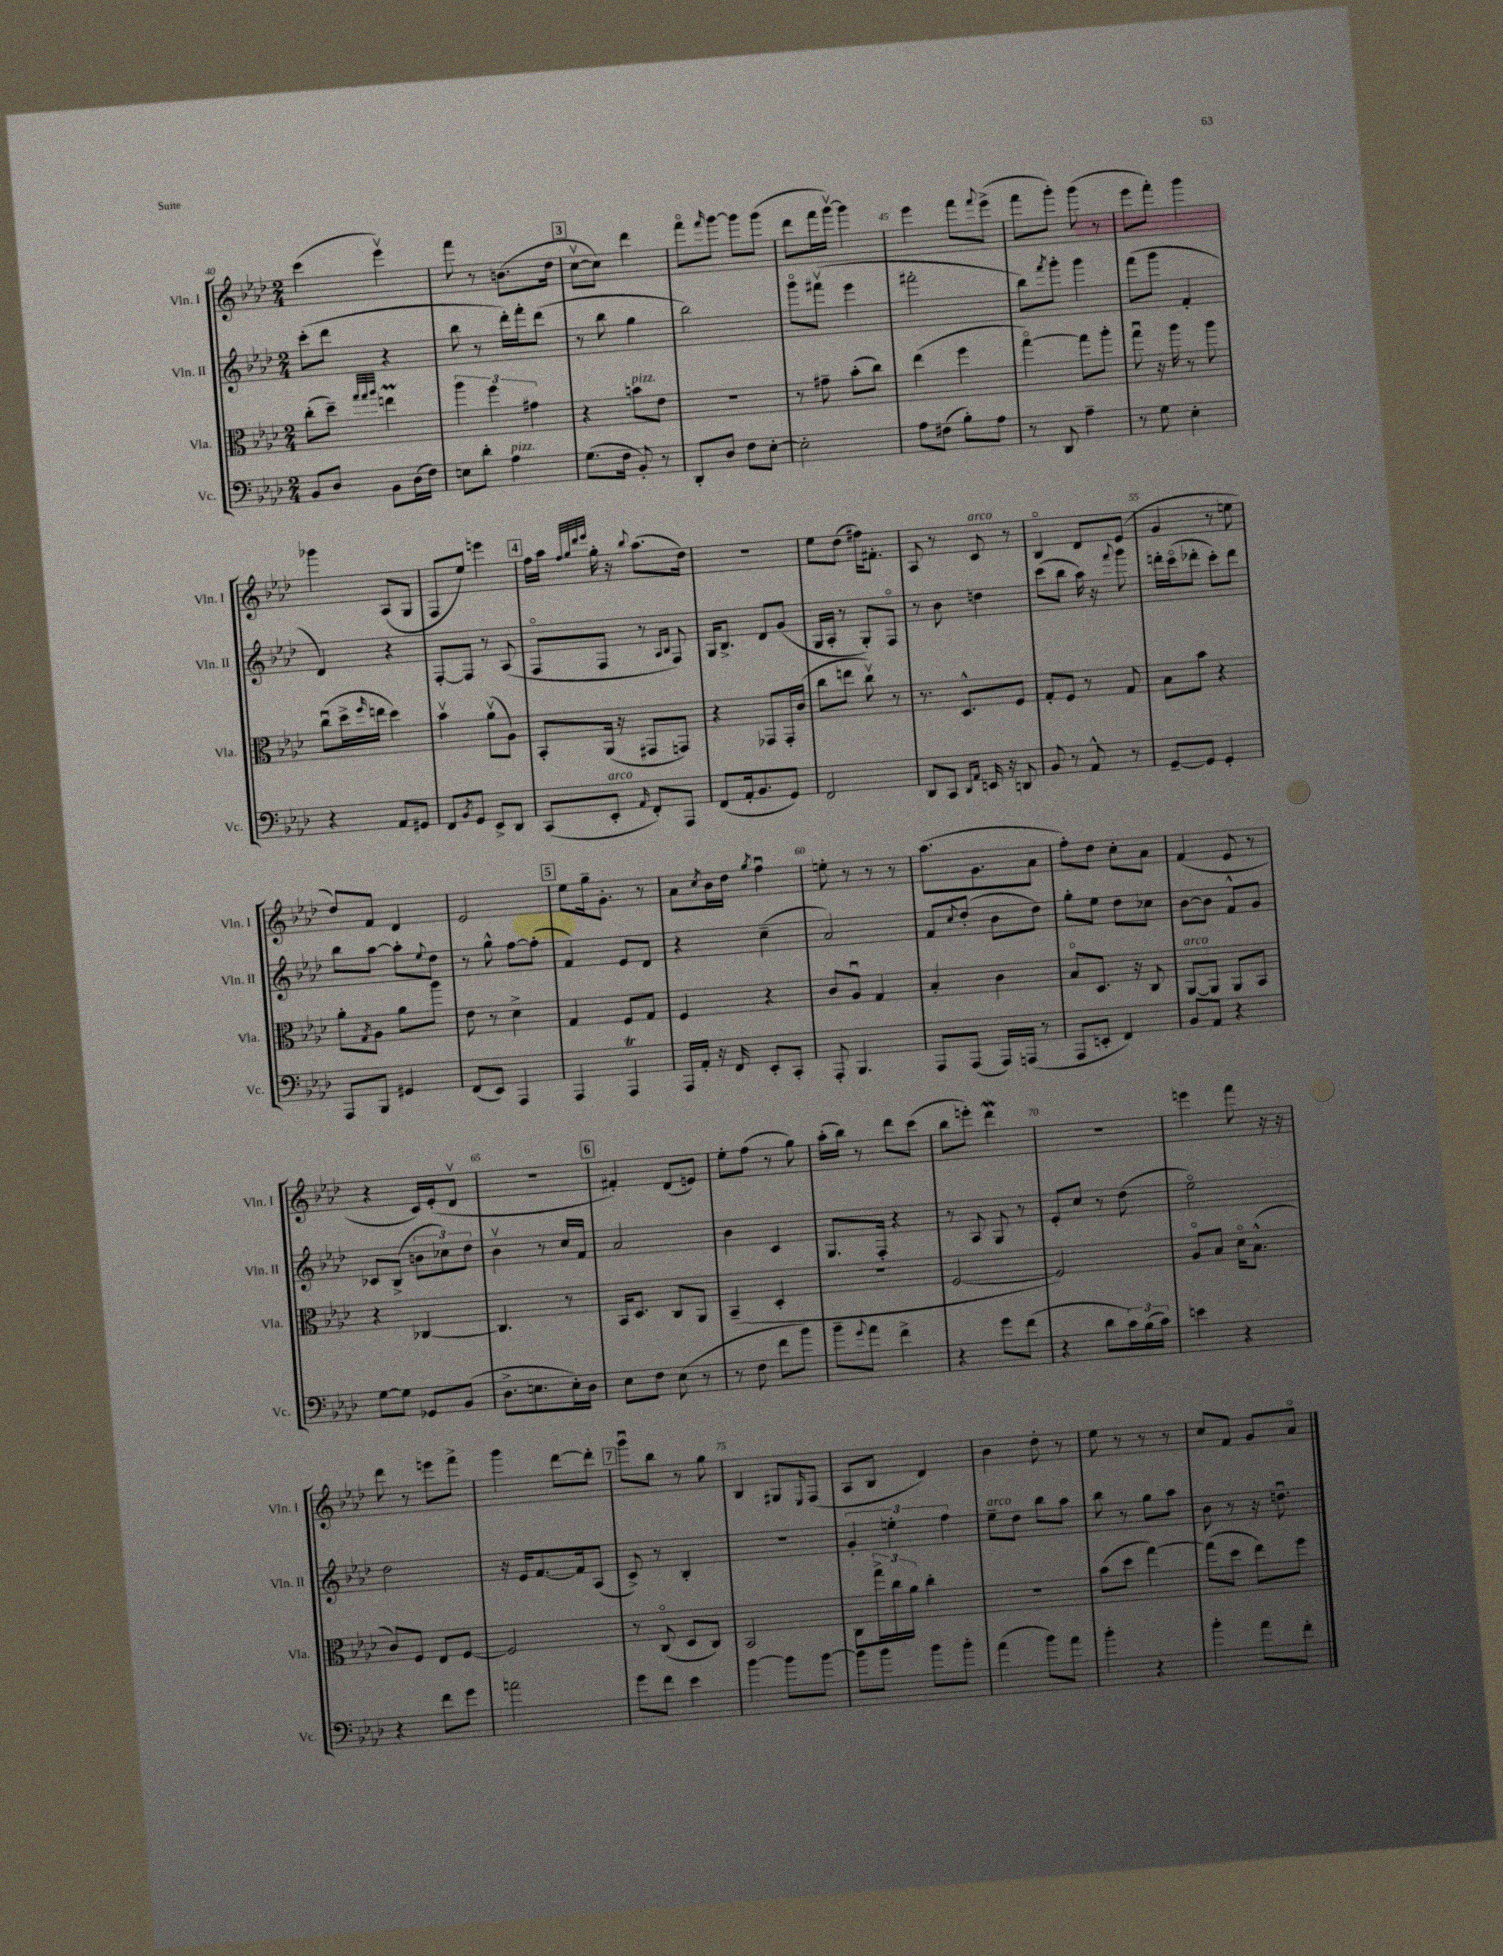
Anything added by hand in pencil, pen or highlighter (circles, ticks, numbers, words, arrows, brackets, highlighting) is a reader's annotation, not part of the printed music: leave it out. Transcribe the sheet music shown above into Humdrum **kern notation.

**kern	**kern	**kern	**kern
*part4	*part3	*part2	*part1
*staff4	*staff3	*staff2	*staff1
*I"Vc.	*I"Vla.	*I"Vln. II	*I"Vln. I
*I'Vc.	*I'Vla.	*I'Vln. II	*I'Vln. I
*clefF4	*clefC3	*clefG2	*clefG2
*k[b-e-a-d-]	*k[b-e-a-d-]	*k[b-e-a-d-]	*k[b-e-a-d-]
*M2/4	*M2/4	*M2/4	*M2/4
=40	=40	=40	=40
8BB-/L	(8cc'\L	(8ccc'\L	(4ccc\
8D-/J	8dd-~\J)	8ddd-\J	.
.	32qqgg/LLL	.	.
.	32qqgg/	.	.
.	32qqaa-/JJJ	.	.
8BB-\L	4eenm\	4r	4eee-v\)
(16D-\L	.	.	.
16F\JJ)	.	.	.
=41	=41	=41	=41
8En\L	6aa-\	8bb-\	8fff\
8d-'\J	.	8r	8r
.	6ff\	.	.
!LO:TX:a:i:t=pizz.	!	!	!
4A-\	.	16ddd-'\LL)	(8.bn\L
.	.	16fff'\J	.
.	6g#X\	.	.
.	.	(8ddd-\J	.
.	.	.	16dd-\Jk
!!LO:REH:place=s1:t=3
=42	=42	=42	=42
(8.G\L	4r	8r	[8ccv\L
.	.	8bb-\	8cc\J])
16F\Jk	.	.	.
!	!LO:TX:a:i:t=pizz.	!	!
8BB-'/)	8bn\L	4gg\	4ddd-\
8r	8e-\J	.	.
=43	=43	=43	=43
8DD-'/L	2r	2bb-\)	8fff\L
.	.	.	16qqfff/
8D-/J	.	.	[8ggg\J
8F\L	.	.	8ggg\L]
[8E-'\J	.	.	(8ggg\J
=44	=44	=44	=44
2E-'\]	8r	8ggg\L	8ddd-\L
.	8g#X~\	(8fff#Xv\J	16fff\L
.	.	.	[16gggv\JJ)
.	(8b-'\L	4eee-\	4ggg\]
.	8cc\J)	.	.
=45	=45	=45	=45
8A-\L	(4ee-\	2fff#X'\	4eee-\
(8F#X\J	.	.	.
8B-'\L)	4ff\	.	8fff\L
.	.	.	8qqfff/
8A-\J	.	.	(8eee-^\J
=46	=46	=46	=46
8r	[4gg\)	8bb-\L)	8fff\L
.	.	8qfff/	.
8DD-/	.	8ggg'\J	8ggg'\J)
4A-~\	8gg\L]	4ggg\	(8ggg\
.	8aa-'\J	.	8r
=47	=47	=47	=47
8r	8ggu\	(8fff\L	8eee-\L
8G\	16r	8ggg\J	8fff'\J)
.	16aa-\	.	.
4E-'\	8r	4f'/	4ggg\
.	8aa-\	.	.
!!LO:LB:g=z
=48	=48	=48	=48
4r	(8ccu\L	4d-/)	4ggg-X\
.	16dd-^\L	.	.
.	16qqff/	.	.
.	16een\JJ	.	.
8AA-/L	4dd-\)	4r	(8A-/L
8GG#X/J	.	.	8G/J
=49	=49	=49	=49
8FF/L	4b-v\	[8F'/L	8F/L
8qBB-/	.	.	.
8GG/J	.	8F/J]	8ee-/J)
8EE-^/L	(8a-v\L	8r	4eeen\
8DD-/J	8A-\J)	(8A-/	.
!!LO:REH:place=s1:t=4
=50	=50	=50	=50
(8CC/L	8BB-'/L	8F/L	16ff\LL
.	.	.	16aa-\JJ
.	.	.	32qqff/LLL
.	.	.	32qqgg/
.	.	.	32qqddd-/
.	.	.	32qqeee-/JJJ
!LO:TX:a:i:t=arco	!	!	!
8EE-'/J	(16AA-/Jk	8F/J	16gg'\
.	16r	.	16r
16qqAA-/	.	.	8qqbb-/
8FF'/L)	8GG#X/L	8r	(8.aa-\L
.	.	16qqA-/LL	.
.	.	16qqB-/JJ	.
8AAA-/J	8GGn/J)	8F/)	.
.	.	.	16dd-\Jk)
=51	=51	=51	=51
(8FF/L	4r	16G/KL	2r
.	.	8.B-^/J	.
16AA-'/k	.	.	.
8.BB-/	.	.	.
.	8GG-X/L	8d-/L	.
8GG/J)	16GG-'/L	(8g/J	.
.	(16c/JJ	.	.
=52	=52	=52	=52
2FF/	8cc\L	16G/LL	8ee-\L
.	.	16A-'/JJ	.
.	8een\J	8r	(8dd-\J
.	8ccv\)	8G'/L)	16ff#X\KL)
.	.	.	8.f#X'\J
.	8r	8F/J	.
=53	=53	=53	=53
8DD-/L	8.r	8r	8A-/
8CC/J	.	8b-\	8r
.	8.D-^^/L	.	.
16qqDD-/LL	.	.	.
16qqAA-/JJ	.	.	.
!	!	!	!LO:TX:a:i:t=arco
16EEn/	.	4ddn\	8c/
16r	.	.	.
8DDn/	8F/J	.	8r
=54	=54	=54	=54
8BB-/	8G'/L	(8ccc\L	4B-/
8r	8F/J	8bb-\J	.
8AA-^^/	8r	16aa-\)	8d-/L
.	.	16r	.
.	.	8qqfff/	.
8r	8G/	8ggg\	(8e-/J
=55	=55	=55	=55
[8GG~/L	8B-\L	16dddn'\LL	4g/
.	.	(16ccc\J	.
8GG/J]	8b-\J	8ddd-X'\J	.
4GG'/	4r	8ccc'\L)	8r
.	.	8ddd-\J	8een\
!!LO:LB:g=z
=56	=56	=56	=56
8AAA-/L	8a-'\L	8bb-\L	8dd-/L)
.	8qG/	.	.
8BBB-/J	8A-\J	[8aa-\J	8f/J
4GG#X/	8a-\L	8aa-'\L]	4d-/
.	.	8qqee-/	.
.	8aa-\J	8dd-\J	.
=57	=57	=57	=57
(8FF/L	8e-\	8r	2e-/
8EE-/J)	8r	8gg^^\	.
4AAA-/	4d-^\	[8ff\L	.
.	.	(8ff'\J]	.
!!LO:REH:place=s1:t=5
=58	=58	=58	=58
4AAA-/	4G/	4f/)	8ee-\L
.	.	.	16gg~\k
.	.	.	8.g'\J
4AAA-T/	8F/L	8e-/L	.
.	8G/J	8d-/J	8r
=59	=59	=59	=59
16AAA-/LL	4F/	4r	8a-\L
16AA-'/JJ	.	.	.
.	.	.	8qcc/
16r	.	.	16b-\L
16FF/	.	.	16dd-\JJ
.	.	.	8qgg/
8EE-'/L	4r	(4cc~\	4ffu\
8CC'/J	.	.	.
=60	=60	=60	=60
8AAA-'/	8c/L	2a-/)	8een'\
4.BBB-/	8A-u/J	.	8r
.	4G/	.	8r
.	.	.	8r
=61	=61	=61	=61
8AAA-/L	4B-'/	8f/L	(8.aa-\L
.	.	8qqcc/	.
(8AAA-/J	.	(8dd-'/J	.
.	.	.	8.g\
16AAA-/LL)	4c\	8b-\L	.
(16AAAn/JJ	.	.	.
8r	.	8dd-\J)	8a-\J
=62	=62	=62	=62
8AAA-/L	8B-/L	8gg'\L	8ff'\L)
8EEn'/J	8.D-/J	8ee-\J	8dd-\J
4FF/)	.	8dd-\L	8cc'\L
.	16r	.	.
.	8C/	8cc-X\J	8a-\J
=63	=63	=63	=63
!	!LO:TX:a:i:t=arco	!	!
8BB-/L	[8AA-/L	[8b-\L	(4f/
8AA-/J	8AA-/J]	8b-\J]	.
4r	8AA-/L	8f^^/L	8e-/
.	8BB-/J	8g/J	8r
!!LO:LB:g=z
=64	=64	=64	=64
[8G\L	4r	8c-X/L	4r
8G\J]	.	(8B-^/J	.
8GG-X/L	[4C-X/	12bn\L	16c/LL)
.	.	.	(16e-'/J
.	.	12cc-X\)	.
(8BB-/J	.	.	8d-v/J
.	.	12dd-\J	.
=65	=65	=65	=65
8.D-^\L	4.C-/]	4b-v\	2r
8.En\	.	.	.
.	.	8r	.
16E'\L)	8r	16cc/LL	.
16D-\JJ	.	16f/JJ	.
!!LO:REH:place=s1:t=6
=66	=66	=66	=66
8E-\L	16BB-/KL	2a-/	4f#X'/)
.	8.D-/J	.	.
8F\J	.	.	.
(8E-\	8C/L	.	(8d-/L
8r	8AA-/J	.	8en/J)
=67	=67	=67	=67
8r	(4BB-~/	4b-\	8ee-'\L
8F\	.	.	(8ff\J
8f\L	4D-'/	4c/	8r
8b-\J)	.	.	8gg\)
=68	=68	=68	=68
8b-~\L	2r	8.G/L	(16aa-'\LL
.	.	.	16bb-\JJ)
8qqg/	.	.	.
8a-\J	.	.	8r
.	.	16F'/Jk	.
4f^\	.	4r	8ddd-\L
.	.	.	(8ccc\J
=69	=69	=69	=69
4r	[2F/	8r	8bb-\L
.	.	8A-/	8eeen'\J)
8g\L	.	8G/	4ddd-w\
(8f\J	.	8r	.
=70	=70	=70	=70
4r	2F/])	8e-'/L	2r
.	.	8cc/J	.
8d-\L	.	8r	.
24c\L)	.	(8dd-\	.
(24B-\	.	.	.
24c\JJ)	.	.	.
=71	=71	=71	=71
4en\	8A-/L	2ee-\)	4eeen\
.	8B-/J	.	.
4r	16d-\KL	.	8fff\
.	(8.B-^^\J	.	.
.	.	.	16r
.	.	.	16r
!!LO:LB:g=z
=72	=72	=72	=72
4r	8c/L)	2dd-\	8ddd-\
.	8F/J	.	8r
8f\L	8E-/L	.	8eeen\L
8g\J	[8F/J	.	8fff^\J
=73	=73	=73	=73
2an\	2F/]	16r	4ggg\
.	.	16e-/KL	.
.	.	[8.f/	.
.	.	.	[8ddd-\L
.	.	16f/k]	.
.	.	(8A-/J	8ddd-'\J]
!!LO:REH:place=s1:t=7
=74	=74	=74	=74
8g\L	8r	8c^/)	8gggu\L
8f\J	(8C/	8r	8bb-\J
4e-\	8D-/L	4B-'/	8r
.	8C/J)	.	8gg\
=75	=75	=75	=75
[4b-\	2BB-/	2r	4B-/
8b-\L]	.	.	8G#X/L
.	.	.	16qqE-/
[8b-\J	.	.	(8F/J
=76	=76	=76	=76
8b-\L]	8C\L	6g'/	8A-/L
8b-\J	24gg^\L	.	8B-/J
.	24cc\	6een'\	.
.	24a-\JJ	.	.
8b-\L	4cc'\	.	4d-/)
.	.	6ff\	.
8b-'\J	.	.	.
=77	=77	=77	=77
!	!	!LO:TX:a:i:t=arco	!
(4a-\	2r	8ee-~\L	4b-\
.	.	8dd-\J	.
8b-\L)	.	8bb-\L	8dd-'\
8a-\J	.	8aa-\J	8r
=78	=78	=78	=78
4b-'\	(8b-\L	8bb-\	8ee-\
.	8dd-\J	8r	8r
4r	[4gg\)	8gg\L	8r
.	.	8aa-\J	8r
=79	=79	=79	=79
4b-'\	(8gg\L]	8b-\	8cc/L
.	8dd-\J	8r	8f/J
8a-\L	8ee-\L)	16r	8g/L
.	.	8.ddnu\	.
8f'\J	8ff\J	.	8a-/J
==	==	==	==
*-	*-	*-	*-
